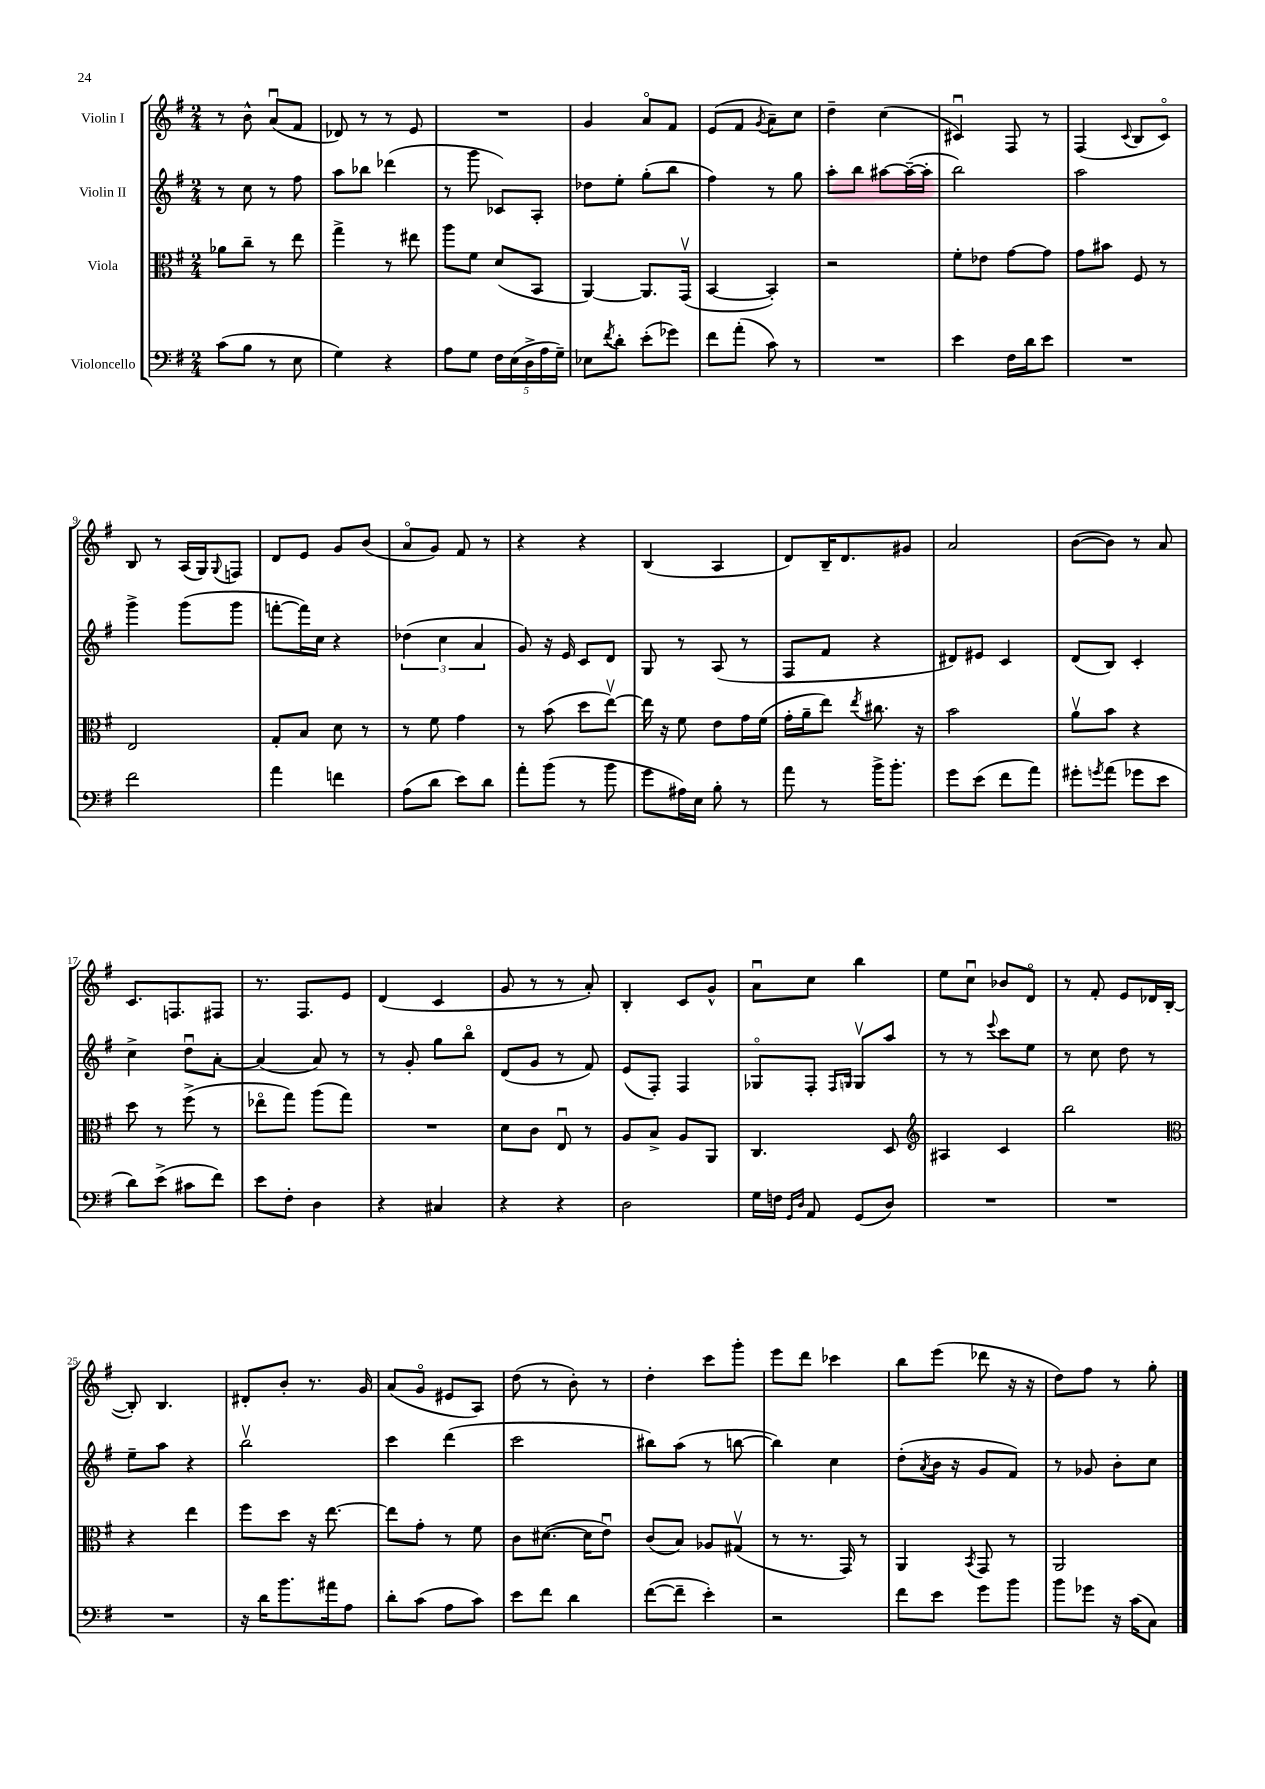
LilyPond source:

<<
\new StaffGroup <<
\new Staff = "s0" \with { instrumentName = "Violin I" } {
    \clef treble \key g \major \numericTimeSignature \time 2/4
    r8 b'8-^ a'8\downbow( fis'8 |
    des'8) r8 r8 e'8 |
    R2 |
    g'4 a'8\flageolet fis'8 |
    e'8( fis'8 \acciaccatura { g'8 } a'8--) c''8 |
    d''4-- c''4( |
    cis'4\downbow) fis8 r8 |
    fis4( \appoggiatura { c'8 } b8 c'8\flageolet) |
    b8 r8 a16( g16) \appoggiatura { g8 } f8 |
    d'8 e'8 g'8 b'8( |
    a'8\flageolet g'8) fis'8 r8 |
    r4 r4 |
    b4( a4 |
    d'8) b16-- d'8. gis'8 |
    a'2 |
    b'8~( b'8) r8 a'8 |
    c'8. f8. fis8 |
    r8. fis8. e'8 |
    d'4( c'4 |
    g'8 r8 r8 a'8-.) |
    b4-. c'8 g'8-^ |
    a'8\downbow c''8 b''4 |
    e''8 c''8\downbow bes'8 d'8\flageolet |
    r8 fis'8-. e'8 des'16 b16~( |
    b8-.) b4. |
    dis'8-. b'8-. r8. g'16 |
    a'8( g'8\flageolet eis'8 a8) |
    d''8( r8 b'8-.) r8 |
    d''4-. c'''8 g'''8-. |
    e'''8 d'''8 ces'''4 |
    b''8 e'''8( des'''8 r16 r16 |
    d''8) fis''8 r8 g''8-. \bar "|." |
}
\new Staff = "s1" \with { instrumentName = "Violin II" } {
    \clef treble \key g \major \numericTimeSignature \time 2/4
    r8 c''8 r8 fis''8 |
    a''8 bes''8 des'''4( |
    r8 g'''8 ces'8) a8-. |
    des''8 e''8-. g''8-.( b''8 |
    fis''4) r8 g''8 |
    a''8-. b''8 ais''8~ ais''16~--( ais''16-. |
    b''2) |
    a''2 |
    g'''4-> g'''8( g'''8 |
    f'''8~-. f'''16) c''16 r4 |
    \tuplet 3/2 { des''4( c''4 a'4 } |
    g'8) r16 e'16 c'8 d'8 |
    g8 r8 a8( r8 |
    fis8 fis'8 r4 |
    dis'8) eis'8 c'4 |
    d'8( b8) c'4-. |
    c''4-> d''8\downbow a'8~-. |
    a'4( a'8) r8 |
    r8 g'8-. g''8 b''8\flageolet |
    d'8( g'8 r8 fis'8) |
    e'8( fis8-.) fis4 |
    ges8\flageolet fis8-. \grace { fis16 g16 } g8\upbow a''8 |
    r8 r8 \appoggiatura { e'''8 } c'''8 e''8 |
    r8 c''8 d''8 r8 |
    e''8-- a''8 r4 |
    b''2\upbow |
    c'''4 d'''4( |
    c'''2 |
    bis''8) a''8( r8 b''8~ |
    b''4) c''4 |
    d''8-.( \acciaccatura { a'8 } b'16 r16 g'8 fis'8) |
    r8 ges'8 b'8-. c''8 \bar "|." |
}
\new Staff = "s2" \with { instrumentName = "Viola" } {
    \clef alto \key g \major \numericTimeSignature \time 2/4
    aes'8 c''8-- r8 e''8 |
    g''4-> r8 eis''8 |
    a''8 fis'8 d'8( b,8 |
    a,4~) a,8. g,16\upbow( |
    b,4~ b,4-.) |
    r2 |
    fis'8-. ees'8 g'8~ g'8 |
    g'8 bis'8 fis8 r8 |
    e2 |
    g8-. b8 d'8 r8 |
    r8 fis'8 g'4 |
    r8 b'8( d''8 e''8~\upbow) |
    e''16 r16 fis'8 e'8 g'16 fis'16( |
    g'16-. a'16-- e''8) \acciaccatura { e''8 } cis''8. r16 |
    b'2 |
    a'8\upbow b'8 r4 |
    d''8 r8 fis''8->( r8 |
    ees''8\flageolet g''8) a''8( g''8) |
    R2 |
    d'8 c'8 e8\downbow r8 |
    a8 b8-> a8 a,8 |
    c4. d8 |
    \clef treble ais4 c'4 |
    b''2 |
    \clef alto r4 e''4 |
    fis''8 d''8 r16 e''8.~ |
    e''8 g'8-. r8 fis'8 |
    c'8 dis'8.~( dis'16 e'8\downbow) |
    c'8( b8) aes8 gis8\upbow( |
    r8 r8. g,16) r8 |
    a,4 \acciaccatura { b,8 } g,8 r8 |
    a,2 \bar "|." |
}
\new Staff = "s3" \with { instrumentName = "Violoncello" } {
    \clef bass \key g \major \numericTimeSignature \time 2/4
    c'8( b8 r8 e8 |
    g4) r4 |
    a8 g8 \tuplet 5/4 { fis16 e16( d16-> a16 g16--) } |
    ees8 \acciaccatura { fis'8 } d'8-. e'8-.( ges'8) |
    fis'8 a'8-.( c'8) r8 |
    R2 |
    e'4 fis16 d'16 e'8 |
    R2 |
    fis'2 |
    a'4 f'4 |
    a8( d'8 e'8) d'8 |
    a'8-. b'8( r8 b'8 |
    g'8 ais16) e16 b8-. r8 |
    a'8 r8 b'16-> b'8.-. |
    g'8 e'8( fis'8 a'8) |
    gis'8-. \acciaccatura { g'8 } a'8( ges'8 e'8 |
    d'8) e'8->( cis'8 fis'8) |
    e'8 fis8-. d4 |
    r4 cis4 |
    r4 r4 |
    d2 |
    g16 f16 \grace { g,16 d16 } a,8 g,8( d8) |
    R2 |
    R2 |
    R2 |
    r16 d'16 b'8. ais'16 a8 |
    d'8-. c'8( a8 c'8) |
    e'8 fis'8 d'4 |
    fis'8~( fis'8-- e'4-.) |
    r2 |
    fis'8 e'8 g'8 b'8 |
    b'8 ges'8 r16 c'16( c8) \bar "|." |
}
>>
>>
